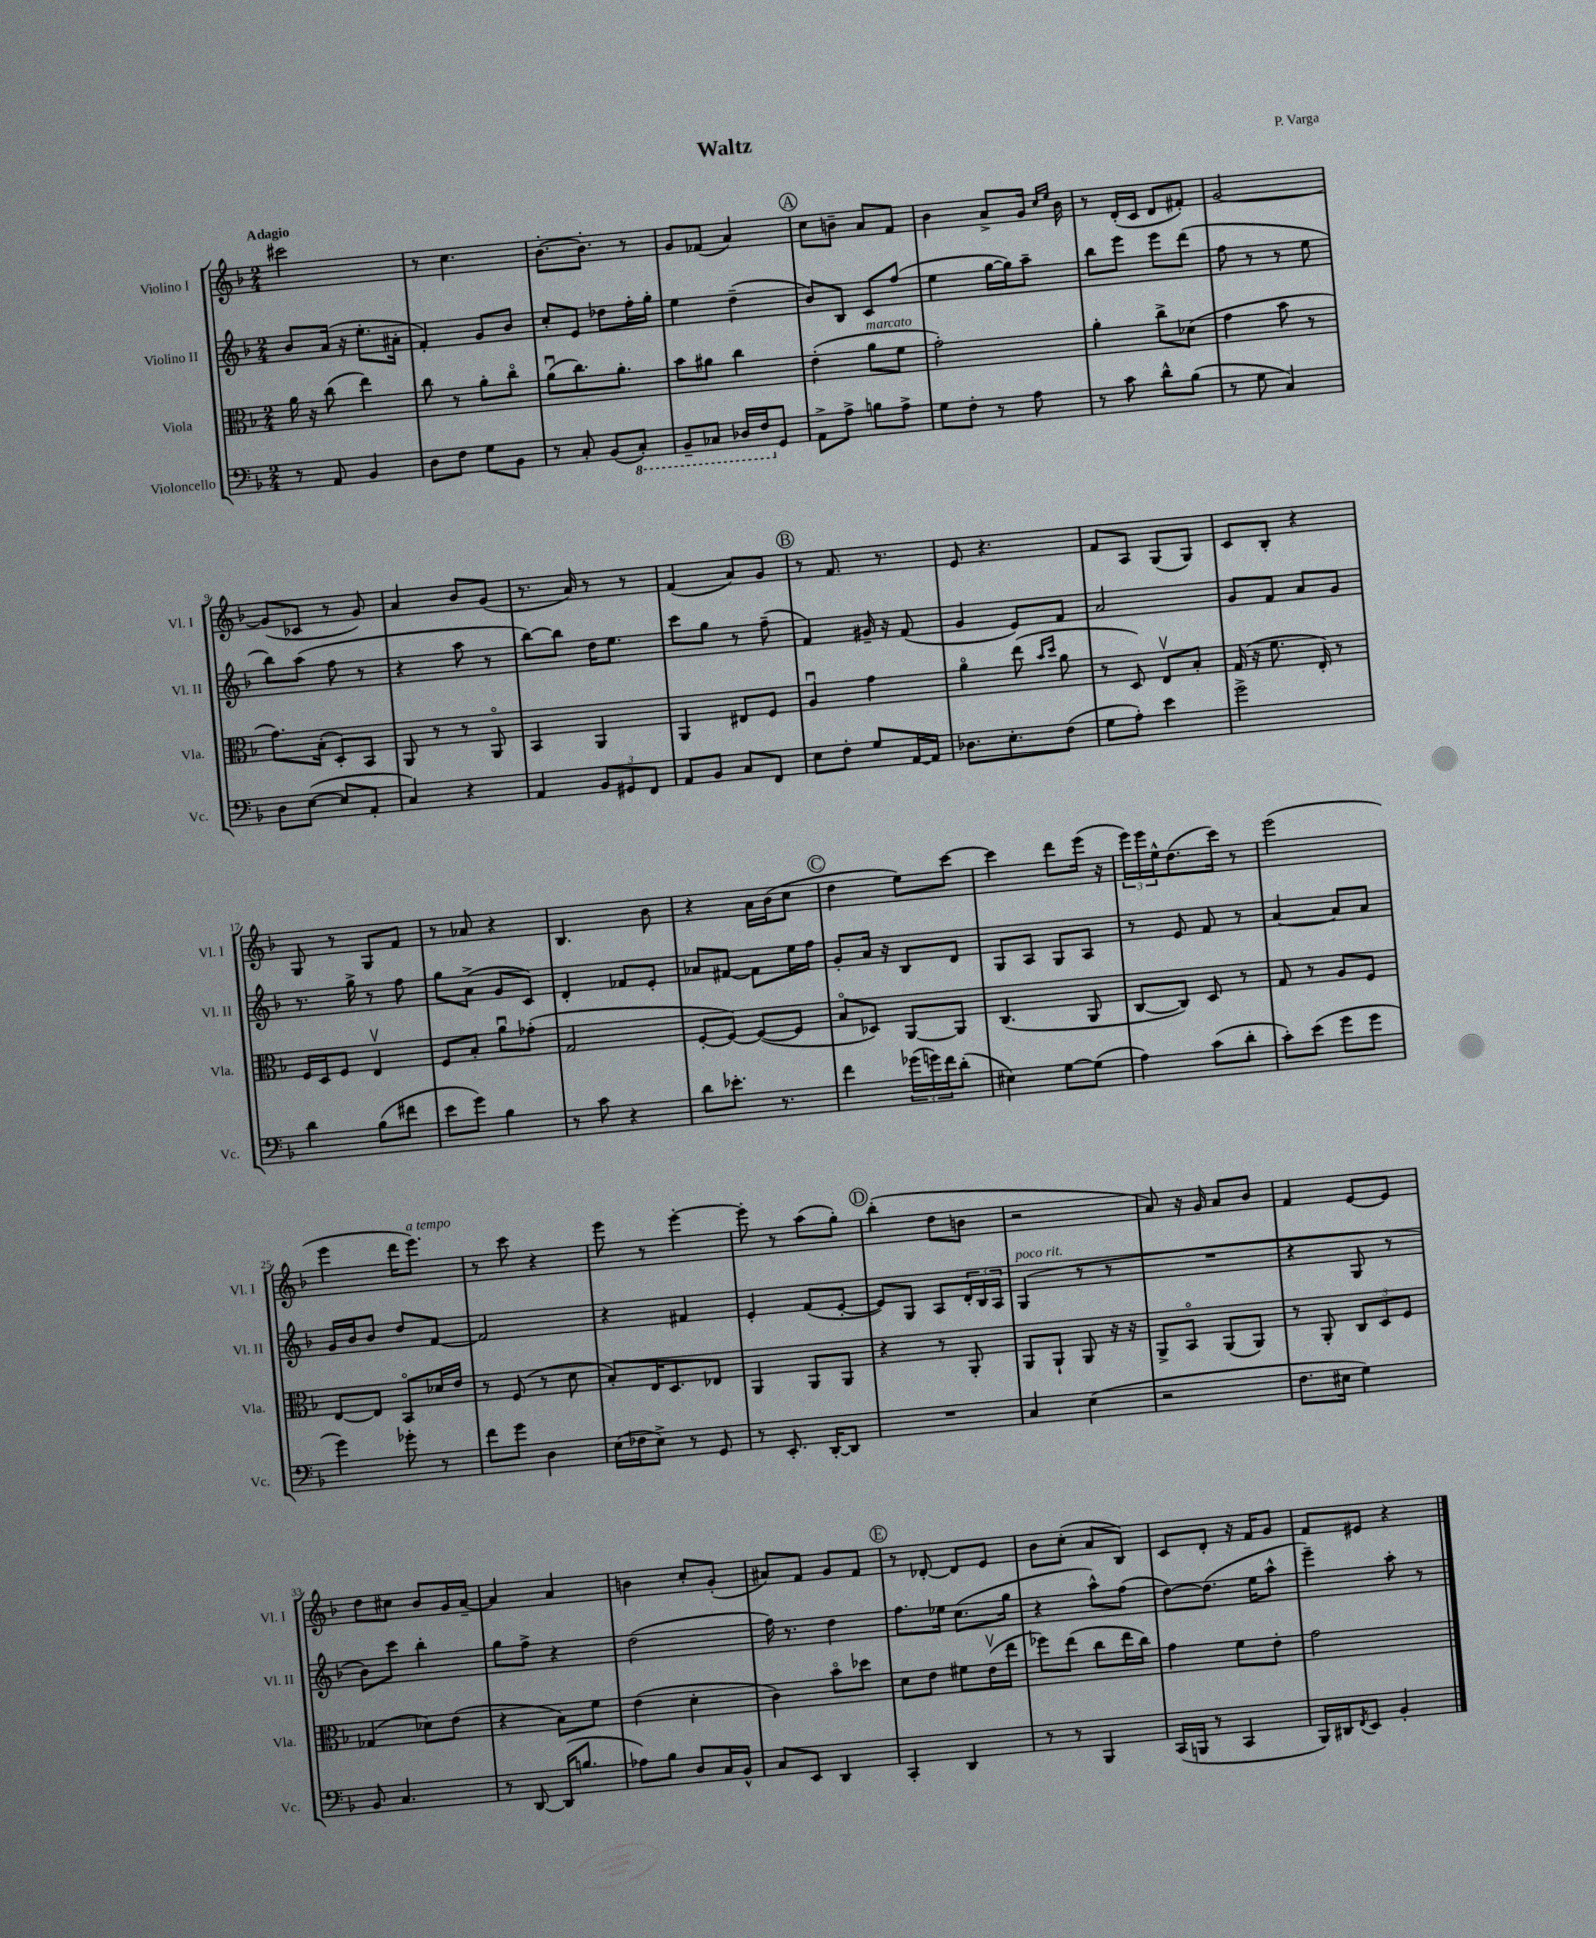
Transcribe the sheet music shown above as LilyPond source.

\header { title = "Waltz" composer = "P. Varga" }
<<
\new StaffGroup <<
\new Staff = "s0" \with { instrumentName = "Violino I" shortInstrumentName = "Vl. I" } {
    \clef treble \key f \major \numericTimeSignature \time 2/4 \tempo "Adagio"
    cis'''2 |
    r8 c''4. |
    bes'8.~-. bes'8.-. r8 |
    g'8 fes'8( a'4) |
    \mark \markup { \circle "A" } c''8 b'8-- a'8 f'8 |
    bes'4 a'8-> g'16 \grace { c''16 e''16 } bes'16 |
    r8 d'16-.( c'16 d'8 fis'8-.) |
    g'2~ |
    g'8( ces'8 r8 g'8) |
    a'4 bes'8 g'8( |
    r8. a'16) r8 r8 |
    f'4( a'8) g'8 |
    \mark \markup { \circle "B" } r8 f'8. r8. |
    e'8 r4. |
    f'8 a8 g8( g8) |
    c'8 bes8-. r4 |
    g8 r8 g8 f'8 |
    r8 aes'8 r4 |
    bes4. bes'8 |
    r4 a'16 bes'16( c''8 |
    \mark \markup { \circle "C" } d''4 e''8) c'''8~ |
    c'''4 d'''8 e'''16( r16 |
    \tuplet 3/2 { e'''16) e'''16 e''16-^ } d''8.( c'''16) r8 |
    e'''2( |
    e'''4 d'''16 e'''8.^\markup { \italic "a tempo" }) |
    r8 c'''8 r4 |
    e'''8 r8 e'''4~-. |
    e'''8-. r8 a''8( g''8-.) |
    \mark \markup { \circle "D" } bes''4-.( d''8 b'8 |
    r2 |
    a'8) r16 g'16 a'8 bes'8 |
    f'4 e'8~ e'8 |
    d''8 cis''8 bes'8 g'16 a'16~-- |
    a'4 a'4 |
    b'4 c''8-. g'8-.( |
    ais'8) f'8 g'8 f'8 |
    \mark \markup { \circle "E" } r8 des'8~-. des'8 e'8 |
    bes'8 c''8-.( a'8 bes8) |
    c'8 d'8-. r16 f'16 g'8 |
    f'8 eis'8 r4 \bar "|." |
}
\new Staff = "s1" \with { instrumentName = "Violino II" shortInstrumentName = "Vl. II" } {
    \clef treble \key f \major \numericTimeSignature \time 2/4
    bes'8 a'16( r16 e''8.-. ais'16-. |
    f'4-.) g'8 bes'8 |
    c''8-. e'8 des''8 f''16-. g''16-. |
    e''4 d''4--( |
    \mark \markup { \circle "A" } bes'8) bes8 c'8 f''8( |
    e''4 g''16~ g''16) a''8-- |
    bes''8 e'''8 e'''8 d'''8( |
    f''8 r8 r8 e''8 |
    bes''8) a''8( f''8 r8 |
    r4 a''8 r8 |
    bes''8~) bes''8 d''16 e''8. |
    c'''8 g''8 r8 f''8--( |
    \mark \markup { \circle "B" } f'4) gis'16-- r16 f'8( |
    g'4 e'8) f'8 |
    a'2 |
    g'8 f'8 a'8 g'8 |
    r8. g''16-> r8 f''8 |
    g''8 a'8->( g'8 c'8) |
    d'4-. fes'8 e'8-. |
    aes'8 fis'8~ fis'8 e''16 f''16 |
    \mark \markup { \circle "C" } g'8-. a'16 r16 bes8 d'8 |
    g8 a8 g8 a8 |
    r8 e'8 f'8 r8 |
    a'4~ a'8 a'8 |
    g'16 bes'16 bes'8 d''8 f'8~ |
    f'2 |
    r4 fis'4 |
    e'4-. f'8( e'8~-. |
    \mark \markup { \circle "D" } e'8) g8 a8 \tuplet 3/2 { d'16-. bes16 a16 } |
    g4^\markup { \italic "poco rit." }( r8 r8 |
    R2 |
    r4 g8 r8 |
    bes'8) c'''8 bes''4-. |
    g''8 f''8-> r4 |
    d''2( |
    f''16) r8. d''4 |
    \mark \markup { \circle "E" } f''8. ees''16 c''8.( g''16 |
    r4 a''8-^) f''8( |
    d''8~) d''8.( e''16 a''8-^ |
    e'''4--) a''8-. r8 \bar "|." |
}
\new Staff = "s2" \with { instrumentName = "Viola" shortInstrumentName = "Vla." } {
    \clef alto \key f \major \numericTimeSignature \time 2/4
    a'16 r16 c''8( e''4) |
    c''8 r8 a'8-. c''8\flageolet |
    a'8\downbow( c''8.) a'8.-. |
    bes'8 ais'8 c''4 |
    \mark \markup { \circle "A" } e'4-.( a'8^\markup { \italic "marcato" } f'8 |
    g'2-.) |
    a'4-. c''8-> des'8( |
    g'4 bes'8 r8 |
    g'8.) bes16-.( d8-.) bes,8 |
    a,8 r8 r8 a,8\flageolet |
    bes,4 a,4 |
    a,4 eis8 f8 |
    \mark \markup { \circle "B" } a4\downbow g'4 |
    a'4\flageolet e''8( \grace { bes'16 d''16 } a'8 |
    r8 d8) e8\upbow bes8-. |
    g16( r16 f'8. e16-.) r8 |
    f16 d16 f8 e4\upbow |
    f8 bes8-. a'8\downbow ges'8-.( |
    g2 |
    f8~-. f8~) f8~( f8 |
    \mark \markup { \circle "C" } bes8\flageolet des8) a,8~ a,8 |
    c4.( a,8 |
    c8~ c8) d8 r8 |
    g8 r8 a8 f8 |
    e8~ e8 bes,8\flageolet des'16 e'16 |
    r8 f8( r8 d'8 |
    bes8-.) e16 d8. ees8 |
    a,4 a,8 a,8 |
    \mark \markup { \circle "D" } r4 r8 a,8-. |
    a,8 a,8-! a,8 r16 r16 |
    a,8-> bes,8\flageolet a,8( a,8) |
    r8 a,8-. \tuplet 3/2 { c8 d8 f8 } |
    ges4( des'8) e'8( |
    r4 bes8) f'8 |
    e'4( d'4-. |
    c'4) bes'8\flageolet des''8 |
    \mark \markup { \circle "E" } d'8 e'8 fis'8 e'16\upbow( e''16 |
    fes''8) e''8( c''8 e''16 c''16) |
    g'4 f'8 e'8-. |
    g'2 \bar "|." |
}
\new Staff = "s3" \with { instrumentName = "Violoncello" shortInstrumentName = "Vc." } {
    \clef bass \key f \major \numericTimeSignature \time 2/4
    r8 a,8 bes,4 |
    d8 f8 g8 bes,8 |
    r8 c8-. bes,8( \ottava #-1 c,8-.) |
    bes,,8-- ces,8 des,16 f,16 \ottava #0 g,8 |
    \mark \markup { \circle "A" } a,8-> a8-> b8 a8-> |
    g8 f8-. r8 a8 |
    r8 c'8 d'8-^ bes8( |
    r8 g8 c4) |
    d8 e8~( e8 a,8-. |
    c4) r4 |
    a,4 \tuplet 3/2 { bes,8 gis,8 f,8 } |
    a,8 bes,8 c8 f,8 |
    \mark \markup { \circle "B" } e8 f8-. g8 a,16~ a,16 |
    des8. e8.-. f8( |
    g8 a8-.) e'4 |
    g'2-> |
    d'4 bes8( fis'8 |
    e'8 g'8) bes4 |
    r8 c'8 r4 |
    d'8 ees'8.-. r8. |
    \mark \markup { \circle "C" } f'4 \tuplet 3/2 { ges'16( g'16) f'16 } d'8-.( |
    eis4) g8~ g8( |
    a4) c'8( d'8-. |
    c'8-.) e'8( g'8 g'8 |
    g'4) ges'8-. r8 |
    f'8 g'8 d4 |
    e16( fes16 e8->) r8 g,8 |
    r8 e,8.-. d,16~-. d,8 |
    \mark \markup { \circle "D" } R2 |
    c4 e4( |
    r2 |
    f8. eis16 g4) |
    bes,8 c4. |
    r8 d,8~ d,16( b8. |
    aes8) bes8 d8 c16 bes,16-^ |
    c8 e,8 d,4 |
    \mark \markup { \circle "E" } c,4-. d,4 |
    r8 r8 bes,,4 |
    c,16( b,,16 r8 c,4 |
    bes,,16) dis,16 \acciaccatura { f,8 } e,8 bes,4-. \bar "|." |
}
>>
>>
